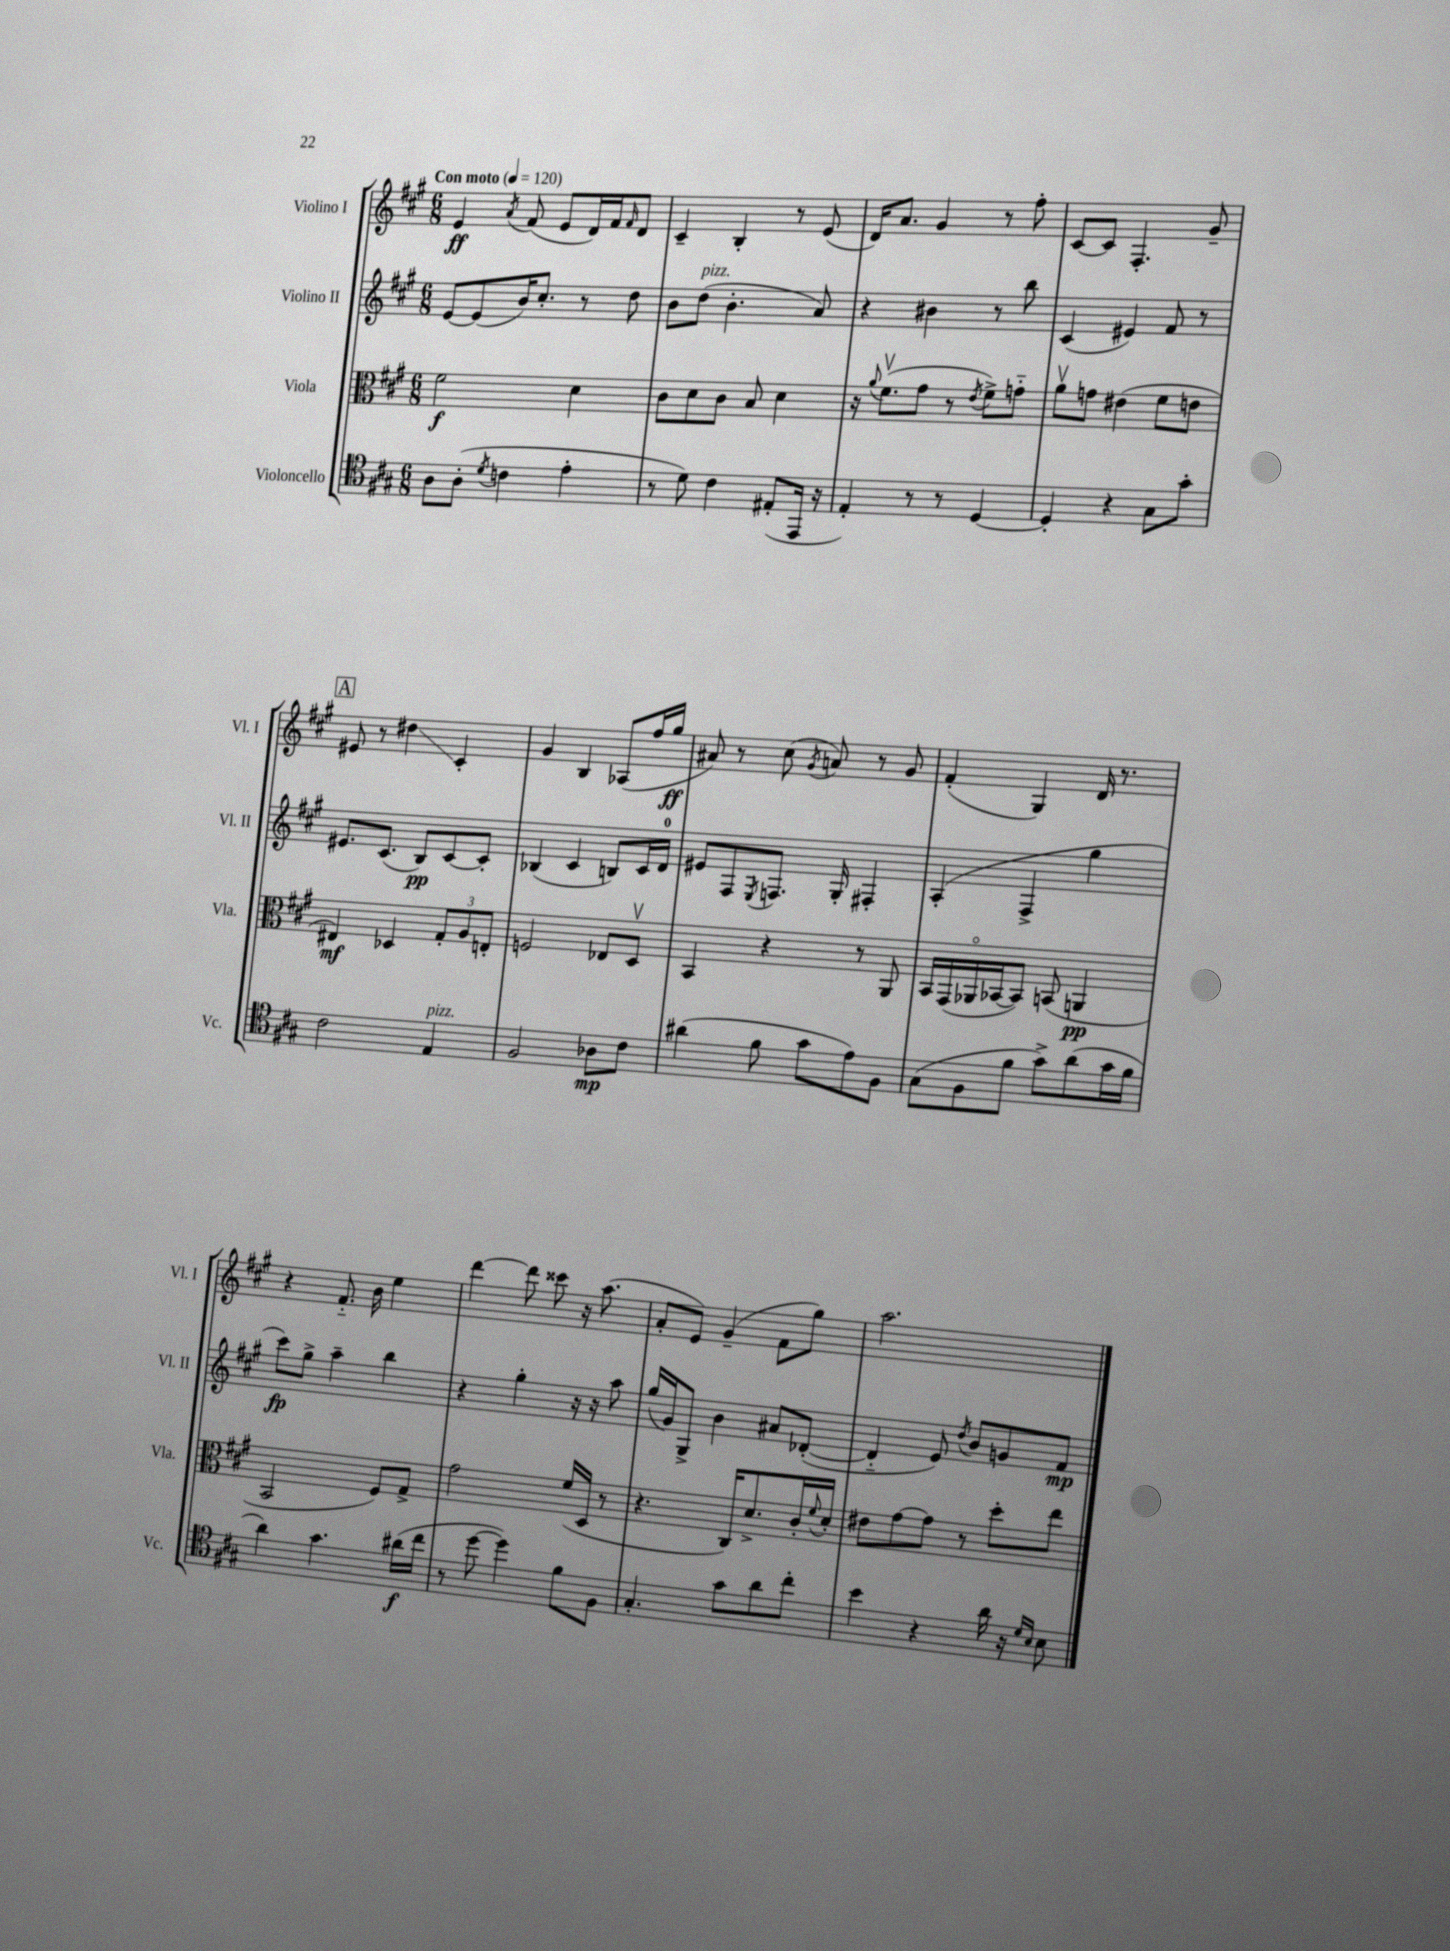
<<
\new StaffGroup <<
\new Staff = "s0" \with { instrumentName = "Violino I" shortInstrumentName = "Vl. I" } {
    \clef treble \key a \major \numericTimeSignature \time 6/8 \tempo "Con moto" 4 = 120
    e'4\ff \acciaccatura { a'8 } fis'8( e'8 d'16) fis'16 \grace { fis'16 } d'8 |
    cis'4-- b4-. r8 e'8( |
    d'16) a'8. gis'4 r8 fis''8-. |
    cis'8~ cis'8 fis4.-. gis'8-- |
    \mark \markup { \box "A" } eis'8 r8 dis''4\glissando cis'4-. |
    gis'4 b4 aes8( fis''16 gis''16\ff |
    ais'8) r8 cis''8( \acciaccatura { gis'8 } a'8) r8 gis'8 |
    fis'4-.( gis4) d'16 r8. |
    r4 fis'8.-_ b'16 e''4 |
    d'''4~ d'''8 cisis'''8 r16 a''8.( |
    a'8-. e'8) gis'4--( fis'8 gis''8) |
    a''2. \bar "|." |
}
\new Staff = "s1" \with { instrumentName = "Violino II" shortInstrumentName = "Vl. II" } {
    \clef treble \key a \major \numericTimeSignature \time 6/8
    e'8~ e'8( b'16) cis''8.-. r8 d''8 |
    b'8 d''8^\markup { \italic "pizz." }( b'4.-. a'8) |
    r4 bis'4 r8 b''8 |
    cis'4( eis'4) fis'8 r8 |
    \mark \markup { \box "A" } eis'8. cis'8.( b8\pp) cis'8~ cis'8-. |
    bes4( cis'4 b8) cis'16 d'16-0 |
    eis'8 fis8 \acciaccatura { e8 } f8. gis16-. fis4-. |
    a4-.( fis4-> gis''4 |
    cis'''8\fp) gis''8-> a''4-- b''4 |
    r4 gis''4-. r16 r16 a''8 |
    gis''16( gis'16) gis8-> b'4 ais'8 des'8~-.( |
    des'4-_ e'8) \acciaccatura { d''8 } b'8 g'8 fis'8\mp \bar "|." |
}
\new Staff = "s2" \with { instrumentName = "Viola" shortInstrumentName = "Vla." } {
    \clef alto \key a \major \numericTimeSignature \time 6/8
    fis'2\f d'4 |
    cis'8 d'8 cis'8 b8 d'4 |
    r16 \appoggiatura { a'8 } fis'8.\upbow( gis'8 r8 \acciaccatura { e'8 } fis'8->) g'8-_ |
    a'8\upbow g'8 eis'4( fis'8 e'8 |
    \mark \markup { \box "A" } eis4\mf) des4 \tuplet 3/2 { gis8-. a8 e8-. } |
    f2 ees8 d8\upbow |
    b,4 r4 r8 a,8 |
    b,16 gis,16( aes,16\flageolet bes,16~ bes,8) b,8( a,4\pp |
    b,2 fis8) gis8-> |
    gis'2 fis'16( d16 r8 |
    r4. cis16) d'8.-> cis'16-. \appoggiatura { fis'8 } d'16-. |
    eis'8 gis'8~ gis'8 r8 d''8-. e''8 \bar "|." |
}
\new Staff = "s3" \with { instrumentName = "Violoncello" shortInstrumentName = "Vc." } {
    \clef tenor \key a \major \numericTimeSignature \time 6/8
    a8 a8-.( \acciaccatura { d'8 } c'4 e'4-. |
    r8 d'8) cis'4 eis8-.( e,16 r16 |
    e4-.) r8 r8 d4~ |
    d4-. r4 gis8 gis'8-. |
    \mark \markup { \box "A" } cis'2 e4^\markup { \italic "pizz." } |
    fis2 aes8\mp cis'8 |
    ais'4( fis'8 gis'8 e'8) fis8 |
    gis8( fis8 fis'8 gis'8->) a'8( gis'16 fis'16 |
    a'4) gis'4. ais'16\f( cis''16 |
    r8 d''8~ d''4) fis'8 fis8 |
    gis4.-. gis'8 a'8 cis''8-. |
    b'4 r4 a'16 r16 \grace { d'16 b16 } b8 \bar "|." |
}
>>
>>
\layout { \context { \Score \remove "Bar_number_engraver" } }
